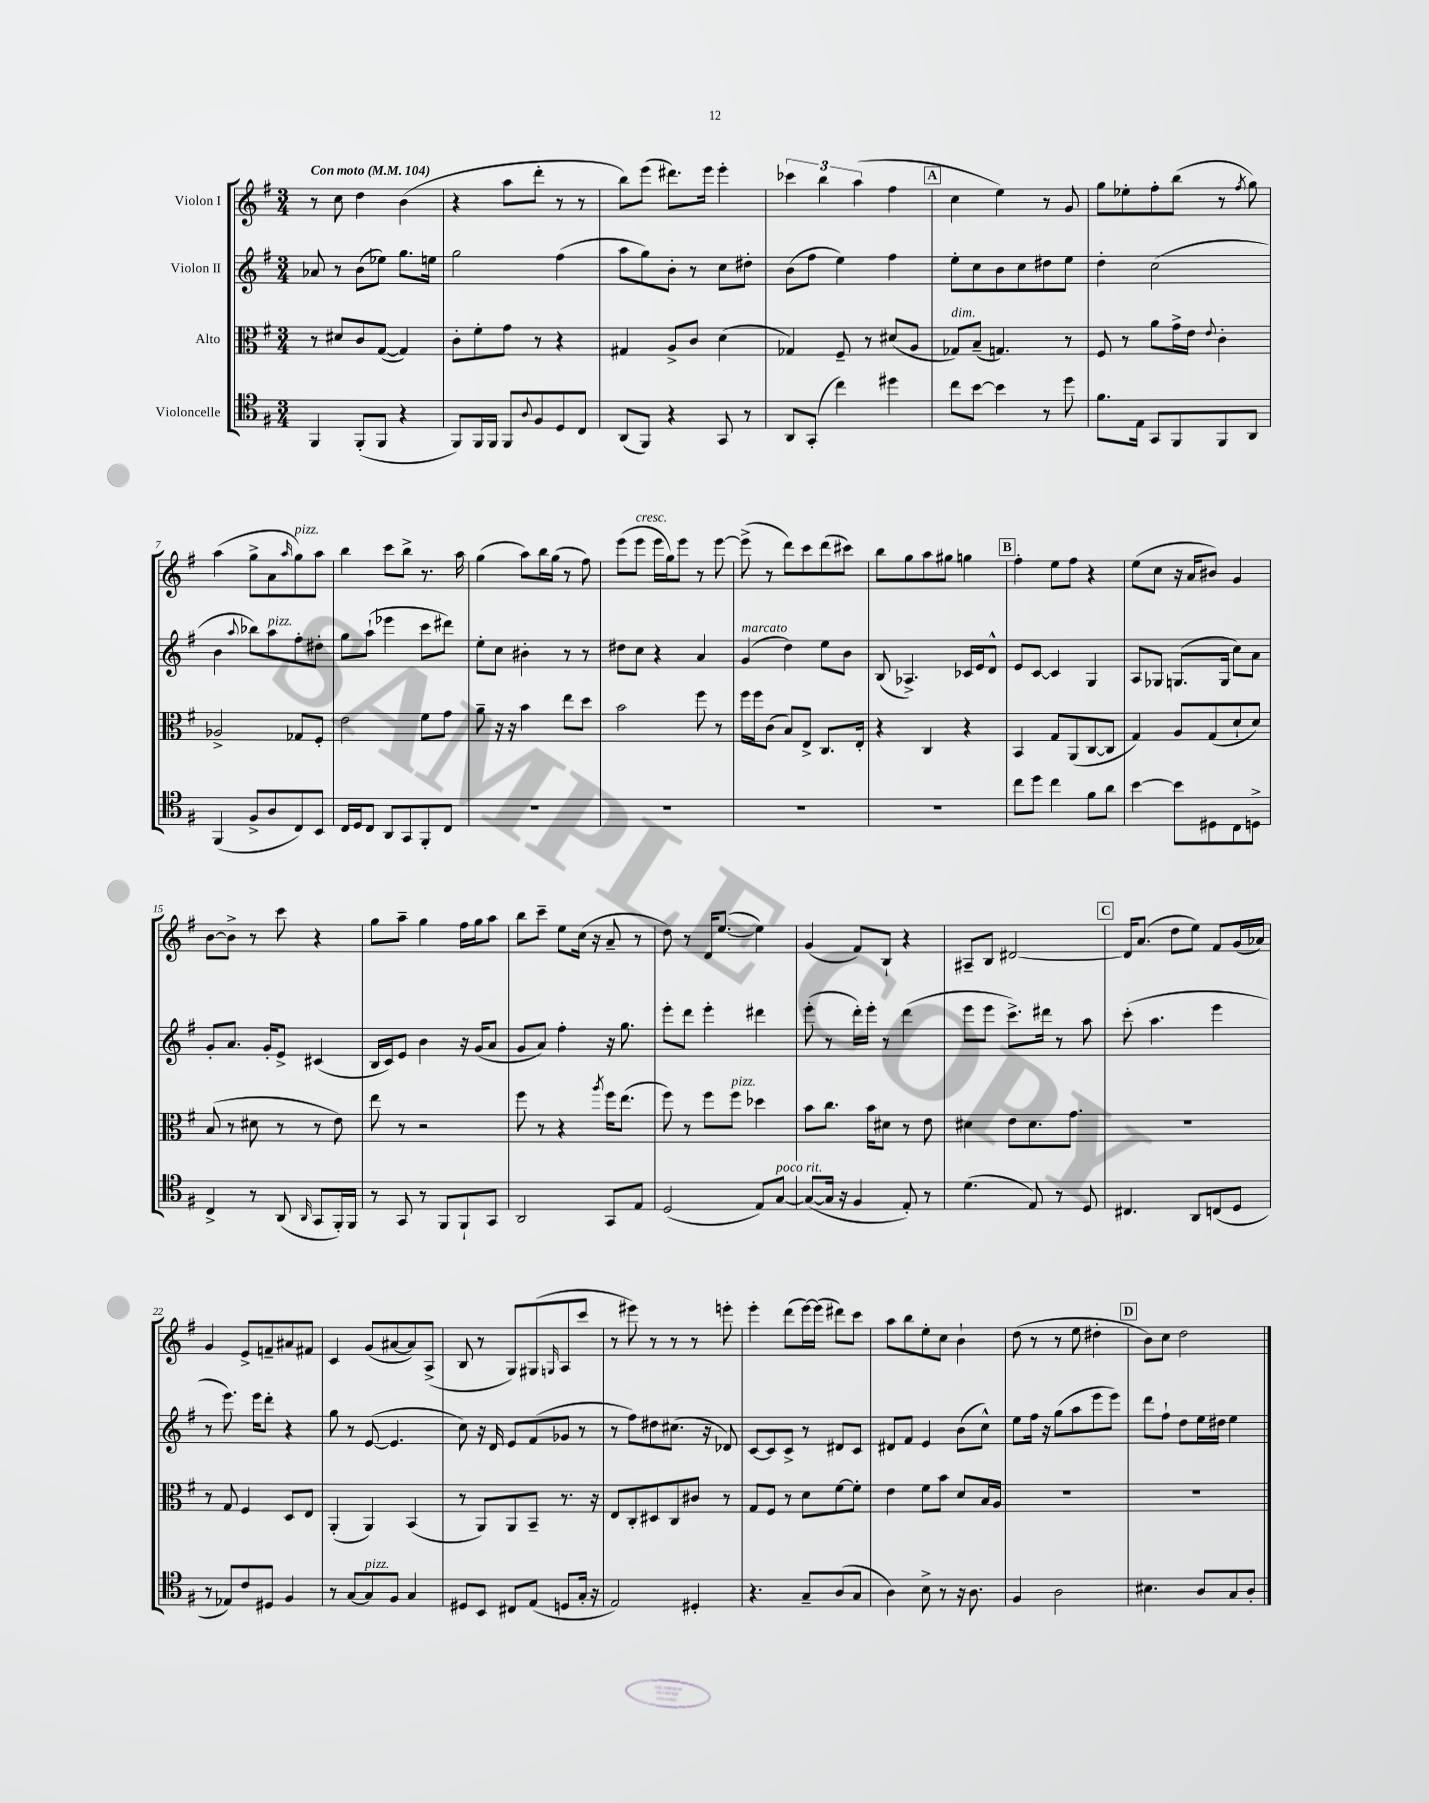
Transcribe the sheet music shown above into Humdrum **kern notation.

**kern	**kern	**kern	**kern
*staff4	*staff3	*staff2	*staff1
*clefC4	*clefC3	*clefG2	*clefG2
*k[f#]	*k[f#]	*k[f#]	*k[f#]
*M3/4	*M3/4	*M3/4	*M3/4
*MM104	*MM104	*MM104	*MM104
4FF#	8r	8a-	8r
.	8d#	8r	8cc
(8FF#'	8c	(8b	4dd
8FF#	([8G	8ee-)	.
4r	4G])	8.gg	(4b
.	.	16ee	.
=	=	=	=
8FF#)	8c'	2gg	4r
16FF#	8f#'	.	.
16FF#	.	.	.
8FF#	8g	.	8aa
8qqA	.	.	.
8F#	8r	.	8ddd'
8D	4r	(4ff#	8r
8C	.	.	8r
=	=	=	=
(8AA	4G#	8aa	8bb)
8FF#)	.	8gg)	(8eee
4r	8A^	8b'	8.ddd#)
.	8c	8r	.
.	.	.	16eee
8GG	(4d	8cc	4eee'
8r	.	8dd#'	.
=	=	=	=
8AA	4G-)	(8b	6ccc-
(8GG'	.	8ff#	.
.	.	.	6bb
4cc)	8F#~	4ee)	.
.	.	.	(6aa
.	8r	.	.
4dd#	(8d#	4ff#	4ff#
.	8A	.	.
=	=	=	=
8cc	8G-)	8ee'	4cc
[8b	(8B~	8cc	.
4b]	4.G)	8b	4ee)
.	.	8cc	.
8r	.	8dd#	8r
8dd	8r	8ee	8g
=	=	=	=
8.f#	8F#	4dd'	8gg
.	8r	.	8ee-'
16E	.	.	.
8GG	8a	(2cc	8ff#'
8FF#	16g^	.	(8bb
.	16e	.	.
.	8qqe	.	.
8FF#	4c'	.	8r
.	.	.	8qff#
8AA	.	.	8gg)
=	=	=	=
(4FF#	2A-^	4b	(4aa
.	.	8qqaa	.
8F#^	.	8bb-)	8gg^
8A	.	8aa	8a
.	.	.	16qqaa
8C)	8G-	8ff#'	8gg)
8BB	8F#'	8dd#'	8aa
=	=	=	=
16C	2e	8gg	4bb
16D	.	.	.
8C	.	(8aa`	.
8AA	.	4eee-	8ccc
8GG	.	.	8bb^
8FF#'	8f#	8ccc	8.r
8C	8g	8ddd#)	.
.	.	.	16aa
=	=	=	=
2.r	8a~	8ee'	(4gg
.	16r	8cc	.
.	16r	.	.
.	4b	4b#'	8aa)
.	.	.	16bb
.	.	.	(16gg
.	8ee	8r	8r
.	8dd	8r	8ff#)
=	=	=	=
2.r	2b	8dd#	(8eee
.	.	8cc	8eee
.	.	4r	16eee
.	.	.	16gg)
.	.	.	8eee
.	8ff#	4a	8r
.	8r	.	[8eee
=	=	=	=
2.r	16ff#	(4g	(8eee^]
.	16ff#	.	.
.	(8c	.	8r
.	8B)	4dd)	8ddd)
.	8E^	.	8ccc
.	8.C	8ee	(8ddd
.	.	8b	8ccc#)
.	16E'	.	.
=	=	=	=
2.r	4r	(8B	8bb
.	.	4.A-^)	8gg
.	4C	.	8aa
.	.	.	8gg#
.	4r	16c-	4gg
.	.	16e	.
.	.	8d^^	.
=	=	=	=
8cc	4BB	8e	4ff#'
8dd	.	[8c	.
4cc	8G	4c]	8ee
.	(8AA	.	8ff#
8f#	[8C	4G	4r
8a	8C]	.	.
=	=	=	=
[4b	4G)	8A	(8ee
.	.	8G-	8cc
8b]	8A	(8.G	16r
.	.	.	16a
8D#	(8G	.	8b#)
.	.	16G	.
8C	8d`	8cc)	4g
8D^	8d)	8a	.
=	=	=	=
4C^	(8B	8g'	[8b
.	8r	8.a	8b^]
8r	8d#	.	8r
.	.	16g'	.
(8AA	8r	8e^	8ccc
16qqAA	.	.	.
8GG	8r	(4c#	4r
16FF#')	8e)	.	.
16FF#	.	.	.
=	=	=	=
8r	8ee	16B	8gg
.	.	16c)	.
8GG	8r	8e	8aa~
8r	2r	4b	4gg
8FF#	.	.	.
8FF#`	.	16r	16ff#
.	.	(16g	16gg
8GG	.	8a	8aa
=	=	=	=
2AA	8ff#	8g	8bb
.	8r	8a)	8ccc~
.	4r	4ff#'	8ee
.	.	.	(16cc
.	.	.	16r
.	8qaa	.	.
8GG	16ff#	16r	8a~
.	(8.ee	8.gg	.
8E	.	.	8r
=	=	=	=
(2D	8ff#)	8eee'	8dd)
.	8r	8ddd	8r
.	8ff#	4eee'	16d
.	.	.	([8.ee
.	8ff#	.	.
8E)	4dd-	4ddd#	4ee])
[8G	.	.	.
=	=	=	=
(8G_	8b	(8eee'	(4g
16G]	8.cc	8r	.
16r	.	.	.
4F#	.	16ddd')	8f#)
.	16b	16eee'	.
.	8d#	8r	8B`
8E')	8r	(4ddd	4r
8r	8e	.	.
=	=	=	=
(4.d	4d#	8eee	8A#~
.	.	8eee	8B
.	8e	8.ccc^)	[2d#
8E)	8.d#	.	.
.	.	16ddd#	.
8r	.	8r	.
.	8.g	.	.
8D	.	8aa	.
=	=	=	=
4.C#	2.r	(8ccc'	16d#]
.	.	.	(8.a
.	.	4.aa	.
.	.	.	8dd
8AA	.	.	8ee)
(8C	.	4eee	8f#
8D	.	.	(16g
.	.	.	16a-)
=	=	=	=
8r	8r	8r	4g
8E-)	8G	8.eee)	.
8c	4F#	.	8e^
.	.	16eee	.
8D#	.	8ddd'	8f~
4F#	8D	4r	8a#
.	8E	.	8f#
=	=	=	=
8r	(4AA'	8gg	4c
[8G	.	8r	.
8G]	4AA)	([8e	(8g
8F#	.	4.e]	[8a#
4G	(4BB	.	8a#])
.	.	.	(8A^
=	=	=	=
8D#	8r	8cc)	8B
8BB	8AA)	16r	8r
.	.	16d	.
8C#	8AA	8e	8G)
(8E	8BB~	(8f#	(8G#
.	.	.	16qqG
8D	8.r	8g-	8A
16G'	.	8r	8ccc
16r	16r	.	.
=	=	=	=
2E)	8E	8r	8r
.	8C'	8ff#)	8eee#)
.	8D#	8dd#	8r
.	8C	(8.cc#	8r
4D#'	8c#	.	8r
.	.	16r	.
.	8r	8d-)	8eee'
=	=	=	=
4.r	8G	[8c	4eee'
.	8F#	8c]	.
.	8r	8c^	(8ddd
8G~	8d	8r	[16eee)
.	.	.	(16eee]
(8A	[8f#	8d#	8ddd#)
8G	8f#']	8c	8ccc
=	=	=	=
4A)	4e	8d#	8aa
.	.	8f#	8bb
8B^	8f#	4e	8ee'
8r	8b	.	8cc
16r	8d	(8b	4b`
8.A	.	.	.
.	16B	8cc^^)	.
.	16A	.	.
=	=	=	=
4F#	2.r	8ee	(8dd
.	.	16ff#	8r
.	.	16r	.
2A	.	(8gg	8r
.	.	8aa	8ee
.	.	8eee	4dd#'
.	.	8eee)	.
=	=	=	=
4.B#	2.r	8ddd	8b)
.	.	8ff#`	8cc
.	.	8dd	2dd
8A	.	16ee	.
.	.	16dd#	.
8G	.	4ee	.
8A'	.	.	.
==	==	==	==
*-	*-	*-	*-
